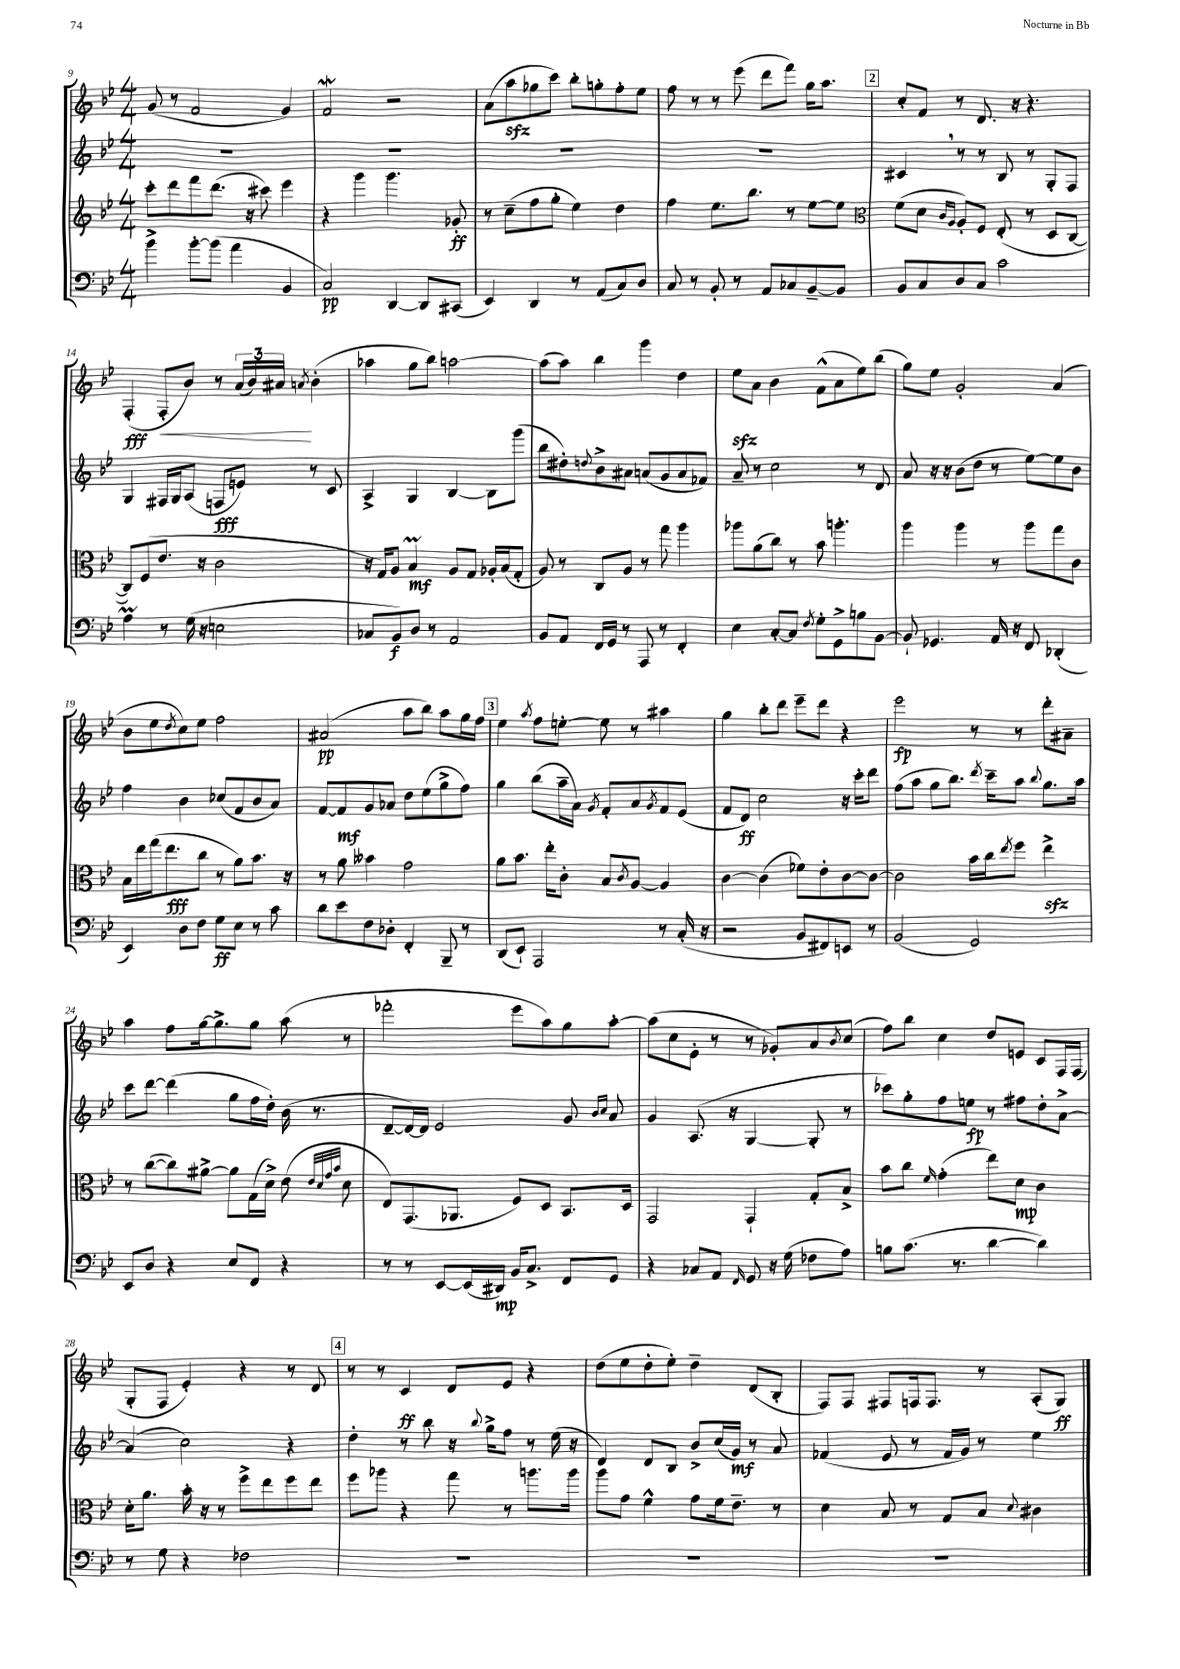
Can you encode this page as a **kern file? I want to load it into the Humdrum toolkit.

**kern	**dynam	**kern	**dynam	**kern	**dynam	**kern	**dynam
*part4	*part4	*part3	*part3	*part2	*part2	*part1	*part1
*staff4	*staff4	*staff3	*staff3	*staff2	*staff2	*staff1	*staff1
*clefF4	*	*clefG2	*	*clefG2	*	*clefG2	*
*k[b-e-]	*	*k[b-e-]	*	*k[b-e-]	*	*k[b-e-]	*
*M4/4	*	*M4/4	*	*M4/4	*	*M4/4	*
=9	=9	=9	=9	=9	=9	=9	=9
4b-^\	.	8ccc'\L	.	1r	.	(8g/	.
.	.	8ddd\	.	.	.	8r	.
[8b-'\L	.	8fff\	.	.	.	2f/	.
(8b-\J]	.	(8.ddd\J	.	.	.	.	.
4a\	.	.	.	.	.	.	.
.	.	16r	.	.	.	.	.
.	.	8ccc#X\)	.	.	.	.	.
4BB-/	.	4eee-\	.	.	.	4g/)	.
=10	=10	=10	=10	=10	=10	=10	=10
2C/)	pp	4r	.	1r	.	2fW/	.
.	.	4ggg\	.	.	.	.	.
[4DD/	.	4.ggg\	.	.	.	2r	.
8DD/L]	.	.	.	.	.	.	.
(8CC#X/J	.	8g-X'/	ff	.	.	.	.
=11	=11	=11	=11	=11	=11	=11	=11
4EE-/)	.	8r	.	1r	.	(8a\L	.
.	.	(8cc~\L	.	.	.	8aazz\	.
4DD/	.	8ff\	.	.	.	8gg-X\	.
.	.	8gg'\J	.	.	.	8ccc\J)	.
8r	.	4ee-\)	.	.	.	8bb-'\L	.
(8AA/L	.	.	.	.	.	8ggn'\	.
8C/)	.	4dd\	.	.	.	8ff'\	.
8D/J	.	.	.	.	.	8ee-\J	.
=12	=12	=12	=12	=12	=12	=12	=12
8C/	.	4ff\	.	1r	.	8ff\	.
8r	.	.	.	.	.	8r	.
8BB-'/	.	8.ee-\L	.	.	.	8r	.
8r	.	.	.	.	.	(8eee-\	.
.	.	8.bb-\J	.	.	.	.	.
8AA/L	.	.	.	.	.	8ddd\L	.
8C-X/	.	8r	.	.	.	8fff\J)	.
[8BB-~/	.	[8ee-\L	.	.	.	16gg\KL	.
.	.	.	.	.	.	8.aa\J	.
8BB-/J]	.	8ee-\J]	.	.	.	.	.
!!LO:REH:place=s1:t=2
=13	=13	=13	=13	=13	=13	=13	=13
*	*	*clefC3	*	*	*	*	*
8BB-/L	.	(8f\L	.	4c#X,/	.	8cc'/L	.
8C/	.	8d\J	.	.	.	8f/J	.
.	.	16qqc/LL	.	.	.	.	.
.	.	16qqA/JJ	.	.	.	.	.
8D/	.	8A'/L)	.	8r	.	8r	.
8C/J	.	8F/J	.	8r	.	8.d/	.
2c\	.	(8E-'/	.	8B-/	.	.	.
.	.	.	.	.	.	16r	.
.	.	8r	.	8r	.	4.r	.
.	.	8D/L	.	8G'/L	.	.	.
.	.	[8C/J	.	8F/J	.	.	.
!!LO:LB:g=z
=14	=14	=14	=14	=14	=14	=14	=14
4Am\	.	8C/L])	.	4G/	.	(4F'/	fff
.	.	(8F/	.	.	.	.	.
!	!	!	!	!	!	!	!LO:HP:b
8r	.	8.e-/J	.	16F#X/LL	.	8F'/L	<
.	.	.	.	16G/J	.	.	.
(16G\	.	.	.	(8A/J	.	8b-/J)	.
16r	.	16r	.	.	.	.	.
2En\	.	2c\	.	8Fn/L	fff	8r	.
.	.	.	.	8en/J)	.	(24a/LL	.
.	.	.	.	.	.	24b-/)	.
.	.	.	.	.	.	24a#X/JJ	.
.	.	.	.	.	.	8qan/	.
.	.	.	.	8r	.	(4b-'\	[
.	.	.	.	8c/	.	.	.
=15	=15	=15	=15	=15	=15	=15	=15
8C-X/L	.	16r	.	4A^/	.	4aa-X\	.
.	.	16G/KL)	.	.	.	.	.
8BB-/)	f	8A/J	.	.	.	.	.
8D/J	.	4B-M/	mf	4G/	.	8gg\L	.
8r	.	.	.	.	.	8bb-\J)	.
2AA/	.	8A/L	.	[4B-/	.	[2aan\	.
.	.	8G/J	.	.	.	.	.
.	.	16A-X'/LL	.	8B-\L]	.	.	.
.	.	(16B-/J	.	.	.	.	.
.	.	8G'/J	.	(8ggg\J	.	.	.
=16	=16	=16	=16	=16	=16	=16	=16
8BB-/L	.	8A/)	.	8bb-\L	.	(8aa\L]	.
8AA/J	.	8r	.	8dd#X'\)	.	8aa\J)	.
.	.	.	.	8qqddn/	.	.	.
16FF/LL	.	8C/L	.	8b-^\	.	4bb-\	.
16GG/JJ	.	.	.	.	.	.	.
8r	.	8A/J	.	8a#X\J	.	.	.
8AAA/	.	8r	.	(8an/L	.	4ggg\	.
8r	.	8gg\	.	8g/	.	.	.
4FF'/	.	4aa\	.	8a/	.	4dd\	.
.	.	.	.	8f-X/J)	.	.	.
=17	=17	=17	=17	=17	=17	=17	=17
4E-\	.	8aa-X\L	.	8a~/	.	8ee-zz\L	.
.	.	(8a\	.	8r	.	8a\J	.
[8C'/L	.	8cc\J)	.	2cc\	.	4b-\	.
8C/J]	.	8r	.	.	.	.	.
8qF/	.	.	.	.	.	.	.
8G'\L	.	8b-\	.	.	.	(8f^^\L	.
8GG^\	.	4.aan'\	.	.	.	8a\	.
8Bn\	.	.	.	8r	.	8ee-\)	.
[8BB-\J	.	.	.	8d/	.	(8bb-\J	.
=18	=18	=18	=18	=18	=18	=18	=18
8BB-`/]	.	4aa\	.	8a/	.	8gg\L)	.
4.GG-X/	.	.	.	16r	.	8ee-\J	.
.	.	.	.	16r	.	.	.
.	.	4aa\	.	(8b-\L	.	2g'/	.
.	.	.	.	8dd\J	.	.	.
16AA/	.	8r	.	8r	.	.	.
16r	.	.	.	.	.	.	.
8FF/	.	8aa\L	.	[8ee-\L)	.	.	.
(4DD-X'/	.	8gg\	.	8ee-\]	.	(4a/	.
.	.	8c\J	.	8b-\J	.	.	.
!!LO:LB:g=z
=19	=19	=19	=19	=19	=19	=19	=19
4EE-/)	.	16B-\LL	.	4ff\	.	8b-\L	.
.	.	16ee-\	.	.	.	.	.
.	.	(16gg\J	.	.	.	8ee-\	.
.	.	8.ee-\	fff	.	.	.	.
.	.	.	.	.	.	8qdd/	.
8D\L	.	.	.	4b-\	.	8cc\)	.
8F\J	.	8cc\J	.	.	.	8ee-\J	.
8G\L	ff	8r	.	(8cc-X/L	.	2ff\	.
8E-\J	.	8a\L)	.	8f/	.	.	.
8r	.	8.b-\J	.	8b-/	.	.	.
8c\	.	.	.	8a/J)	.	.	.
.	.	16r	.	.	.	.	.
=20	=20	=20	=20	=20	=20	=20	=20
8d\L	.	8r	.	[8f/L	.	(2a#X/	pp
8e-\	.	8a\	.	8f/]	mf	.	.
8F\	.	4b--X\	.	8g/	.	.	.
8D-X'\J	.	.	.	8a-X/J	.	.	.
4FF'/	.	2g\	.	8dd\L	.	8aa\L	.
.	.	.	.	(8ee-\	.	8bb-\J)	.
8BBB-~/	.	.	.	8gg^\	.	8aa\L	.
8r	.	.	.	8ff\J)	.	16gg\L	.
.	.	.	.	.	.	16ff\JJ	.
!!LO:REH:place=s1:t=3
=21	=21	=21	=21	=21	=21	=21	=21
(8DD/L	.	8a\L	.	4gg\	.	4ee-\	.
8EE-`/J)	.	8.b-\J	.	.	.	.	.
.	.	.	.	.	.	8qaa/	.
2AAA/	.	.	.	(8bb-\L	.	8ff\L	.
.	.	16ee-'\KL	.	.	.	.	.
.	.	8c'\J	.	16aa~\L	.	[8een'\J	.
.	.	.	.	16a\JJ)	.	.	.
.	.	.	.	8qg/	.	.	.
.	.	8B-/L	.	8f'/L	.	8ee\]	.
.	.	8qc/	.	.	.	.	.
.	.	[8A/J	.	8a/	.	8r	.
.	.	.	.	8qg/	.	.	.
8r	.	4A/]	.	8f/	.	4aa#X\	.
(16C'/	.	.	.	(8e-/J	.	.	.
16r	.	.	.	.	.	.	.
=22	=22	=22	=22	=22	=22	=22	=22
2r	.	[4c\	.	8f/L	.	4gg\	.
.	.	.	.	8d/J)	ff	.	.
.	.	(4c\]	.	2cc\	.	8bb-'\L	.
.	.	.	.	.	.	8ddd\J	.
8BB-/L	.	8f-X\L)	.	.	.	8eee-~\L	.
8FF#X/)	.	8e-'\	.	.	.	8ddd\J	.
8EEn/J	.	[8c\	.	16r	.	4r	.
.	.	.	.	16ccc'\KL	.	.	.
8r	.	8c\J_	.	8ddd\J	.	.	.
=23	=23	=23	=23	=23	=23	=23	=23
(2BB-/	.	2c\]	.	(8ff\L	.	2eee-\	fp
.	.	.	.	8aa\J	.	.	.
.	.	.	.	8gg\L	.	.	.
.	.	.	.	8.bb-\J)	.	.	.
2GG/)	.	16b-\LL	.	.	.	8r	.
.	.	.	.	8qddd/	.	.	.
.	.	16cc\J	.	16ccc~\KL	.	.	.
.	.	8qee-/	.	.	.	.	.
.	.	8ff\J	.	8aa\J	.	8r	.
.	.	.	.	8qqbb-/	.	.	.
.	.	4ee-zz^\	.	8.gg\L	.	8ddd'\L	.
.	.	.	.	.	.	8a#X~\J	.
.	.	.	.	16aa\Jk	.	.	.
!!LO:LB:g=z
=24	=24	=24	=24	=24	=24	=24	=24
8EE-/L	.	8r	.	8ccc\L	.	4aa\	.
8D/J	.	([8cc\L	.	[8ddd\J	.	.	.
4r	.	8cc\])	.	(4ddd\]	.	8ff\L	.
.	.	[8a#X^\J	.	.	.	[16gg\k	.
.	.	.	.	.	.	8.gg^\]	.
8E-/L	.	8a#\L]	.	8gg\L	.	.	.
8FF/J	.	(16G\L	.	16ff\L	.	8gg\J	.
.	.	16d^\JJ)	.	16dd'\JJ)	.	.	.
4r	.	(8e-\	.	(16b-\	.	(8aa\	.
.	.	.	.	8.r	.	.	.
.	.	32qqe-/LLL	.	.	.	.	.
.	.	32qqd/	.	.	.	.	.
.	.	32qqg/	.	.	.	.	.
.	.	32qqb-/JJJ	.	.	.	.	.
.	.	8d\	.	.	.	8r	.
=25	=25	=25	=25	=25	=25	=25	=25
8r	.	8E-/L)	.	[8d~/L	.	2fff-X'\	.
8r	.	(8.GG/	.	16d/L_)	.	.	.
.	.	.	.	16d/JJ]	.	.	.
[8EE-/L	.	.	.	2e-/	.	.	.
.	.	8.AA-X/J	.	.	.	.	.
(16EE-/L]	.	.	.	.	.	.	.
16DD#X/JJ)	mp	.	.	.	.	.	.
16BB-/KL	.	8F/L)	.	.	.	8eee-\L	.
8.C^/J	.	.	.	.	.	.	.
.	.	8D/J	.	.	.	8aa\)	.
8FF/L	.	8.BB-/L	.	8g/	.	8gg\	.
.	.	.	.	16qqb-/LL	.	.	.
.	.	.	.	16qqcc/JJ	.	.	.
8GG/J	.	.	.	8a/	.	[8aa'\J	.
.	.	16D/Jk	.	.	.	.	.
=26	=26	=26	=26	=26	=26	=26	=26
4r	.	2GG/	.	4g/	.	(8aa\L]	.
.	.	.	.	.	.	8cc\	.
8C-X/L	.	.	.	(8.A/	.	8e-'\J	.
8AA/J	.	.	.	.	.	8r	.
.	.	.	.	16r	.	.	.
16qqFF/	.	.	.	.	.	.	.
8GG/	.	4GG`/	.	[4G/	.	8r	.
16r	.	.	.	.	.	8g-X'/L)	.
(16G\	.	.	.	.	.	.	.
8F-X\L	.	8G'/L	.	8G'/]	.	8a/	.
.	.	.	.	.	.	8qb-/	.
8A\J)	.	8B-^/J	.	8r	.	(8cc/J	.
=27	=27	=27	=27	=27	=27	=27	=27
8Bn\L	.	8b-\L	.	8ccc-X\L)	.	8ff\L)	.
(8.c\J	.	8cc\J	.	8gg'\	.	8bb-\J	.
.	.	16qqf/	.	.	.	.	.
.	.	(4g'\	.	8ff\	.	4cc\	.
8.r	.	.	.	.	.	.	.
.	.	.	.	8een\J	fp	.	.
[4d\	.	8ee-\L)	.	8r	.	8dd/L	.
.	.	8d\J	mp	8ff#X\L	.	8en/J	.
4d\])	.	4c\	.	8dd'\	.	8c/L	.
.	.	.	.	[8a^\J	.	16F/L	.
.	.	.	.	.	.	(16F/JJ	.
!!LO:LB:g=z
=28	=28	=28	=28	=28	=28	=28	=28
8r	.	16d'\KL	.	(4a/]	.	8G'/L	.
.	.	8.a\J	.	.	.	.	.
8G\	.	.	.	.	.	8F/J	.
4r	.	16b-'\	.	2cc\)	.	4e-'/)	.
.	.	16r	.	.	.	.	.
.	.	8r	.	.	.	.	.
2F-X\	.	8ff^\L	.	.	.	4r	.
.	.	8ee-\	.	.	.	.	.
.	.	8ff\	.	4r	.	8r	.
.	.	8ee-\J	.	.	.	8d/	.
!!LO:REH:place=s1:t=4
=29	=29	=29	=29	=29	=29	=29	=29
1r	.	8ff\L	.	4dd'\	.	8r	.
.	.	8aa-X\J	.	.	.	8r	.
.	.	4r	.	8r	.	4c/	ff
.	.	.	.	8bb-\	.	.	.
.	.	8gg\	.	16r	.	8d/L	.
.	.	.	.	8qqbb-/	.	.	.
.	.	.	.	16gg^\KL	.	.	.
.	.	8r	.	8ff\J	.	8e-/J	.
.	.	8.aan\L	.	8r	.	4r	.
.	.	.	.	(16ee-\	.	.	.
.	.	16aa\Jk	.	16r	.	.	.
=30	=30	=30	=30	=30	=30	=30	=30
1r	.	8aa\L	.	4d/)	.	(8dd\L	.
.	.	8g\J	.	.	.	8ee-\	.
.	.	4f^^\	.	8d/L	.	8dd'\	.
.	.	.	.	8B-/J	.	8ee-'\J)	.
.	.	8g\L	.	8b-^/L	.	4dd~\	.
.	.	16f\k	.	(16cc/L	.	.	.
.	.	8.e-~\J	.	16g/JJ)	mf	.	.
.	.	.	.	8r	.	(8d/L	.
.	.	8r	.	8a/	.	8B-'/J	.
=31	=31	=31	=31	=31	=31	=31	=31
1r	.	4d\	.	(4f-X/	.	8F/L)	.
.	.	.	.	.	.	8F/J	.
.	.	8B-/	.	8e-/	.	8F#X/L	.
.	.	8r	.	8r	.	16Fn/k	.
.	.	.	.	.	.	8.F/J	.
.	.	8G/L	.	16f-/LL	.	.	.
.	.	.	.	16g/JJ)	.	.	.
.	.	8B-/J	.	8r	.	8r	.
.	.	8qqd/	.	.	.	.	.
.	.	4c#X\	.	4ee-\	.	(8A'/L	.
.	.	.	.	.	.	8G/J)	ff
==	==	==	==	==	==	==	==
*-	*-	*-	*-	*-	*-	*-	*-
